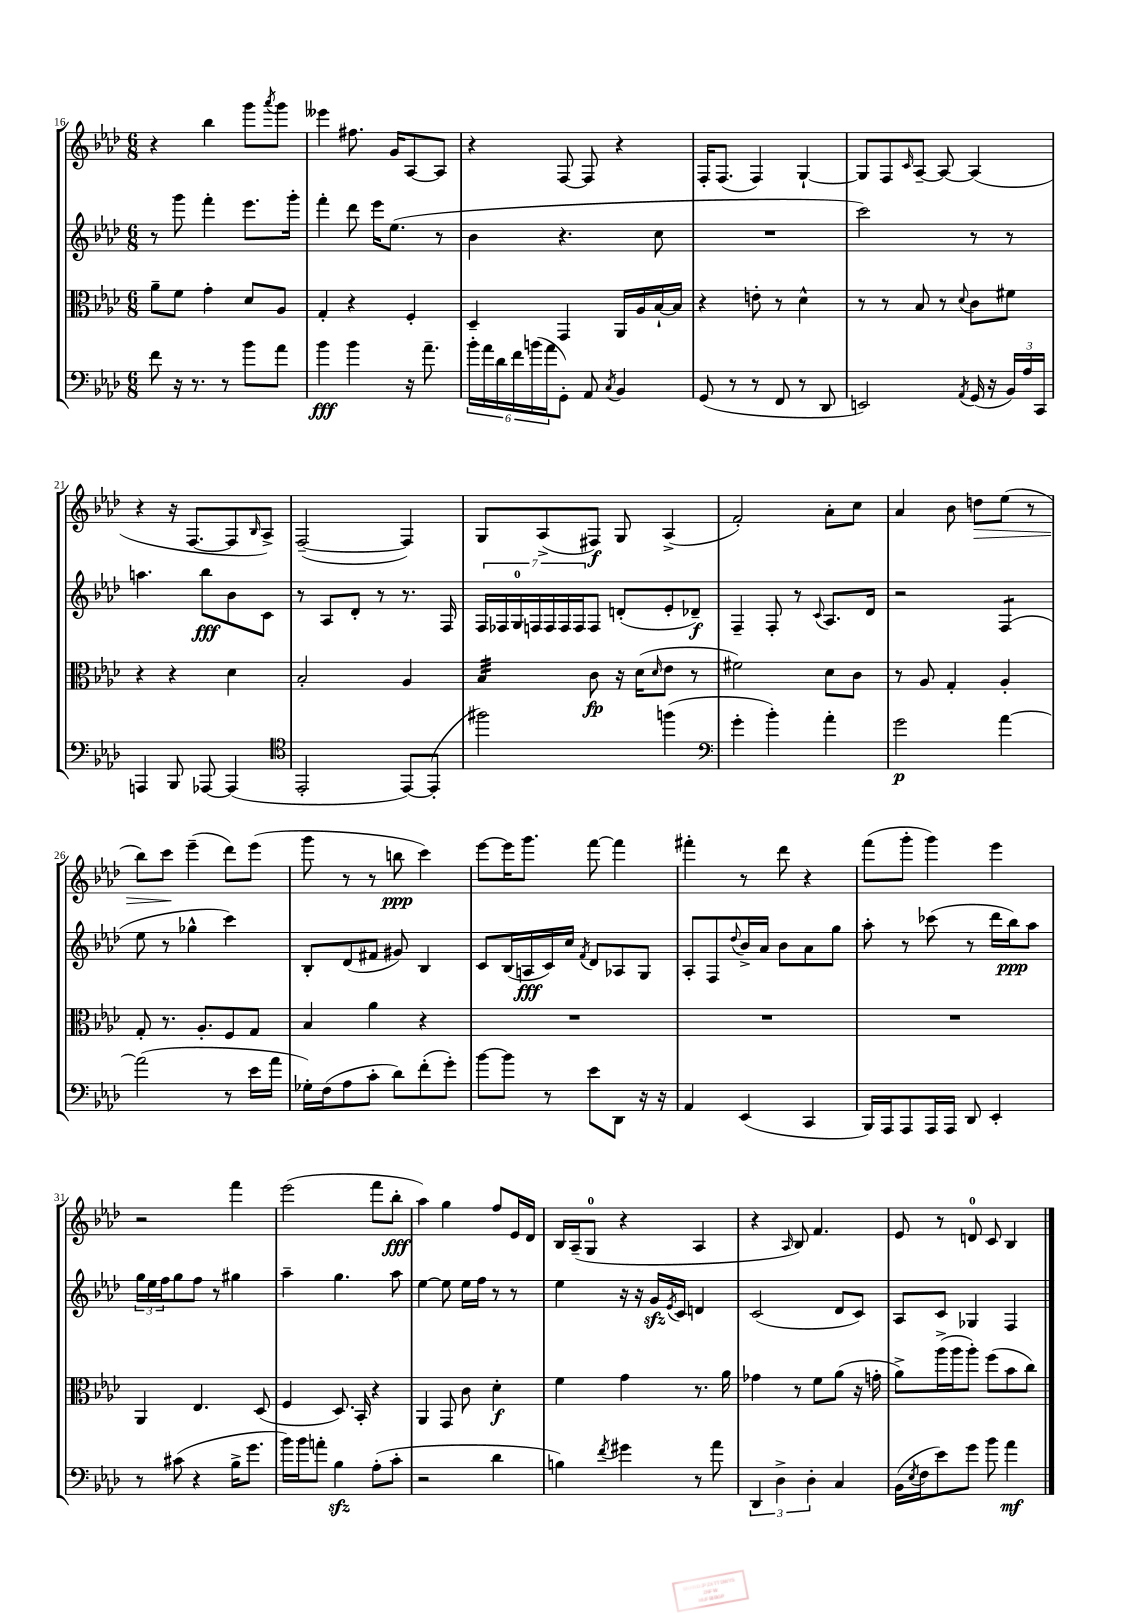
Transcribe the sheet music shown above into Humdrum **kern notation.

**kern	**kern	**kern	**kern
*staff4	*staff3	*staff2	*staff1
*clefF4	*clefC3	*clefG2	*clefG2
*k[b-e-a-d-]	*k[b-e-a-d-]	*k[b-e-a-d-]	*k[b-e-a-d-]
*M6/8	*M6/8	*M6/8	*M6/8
8f	8a-~	8r	4r
16r	8f	8ggg	.
8.r	.	.	.
.	4g'	4fff'	4bb-
8r	.	.	.
8b-	8d-	8.eee-	8ggg
.	.	.	8qaaa-
8a-	8A-	.	8ggg
.	.	16ggg'	.
=	=	=	=
4b-	4G'	4fff'	4eee--
4b-	4r	8ddd-	8.ff#
.	.	16eee-	.
.	.	(8.ee-	16g
16r	4F'	.	[8A-
8.a-~	.	.	.
.	.	8r	8A-]
=	=	=	=
24b-'	4D-~	4b-	4r
24a-	.	.	.
24d-	.	.	.
24f	.	.	.
(24b	.	.	.
24a-	.	.	.
8GG')	4GG	4.r	[8F
8AA-	.	.	8F]
8qC	.	.	.
4BB-	16AA-	.	4r
.	16A-	.	.
.	[16B-`	8cc	.
.	16B-]	.	.
=	=	=	=
(8GG	4r	2.r	16F'
.	.	.	(8.F
8r	.	.	.
8r	8e'	.	4F)
8FF	8r	.	.
8r	4d-^^	.	[4G`
8DD-	.	.	.
=	=	=	=
2EE)	8r	2ccc)	8G]
.	8r	.	8F
.	.	.	16qqc
.	8B-	.	[8A-~
.	8r	.	8A-_
8qAA-	8qqd-	.	.
(16GG	8c	8r	(4A-]
16r	.	.	.
24BB-)	8f#	8r	.
24A-	.	.	.
24CC	.	.	.
=	=	=	=
4AAA	4r	4.aa	4r
8BBB-	4r	.	16r
.	.	.	[8.F
[8AAA-	.	8bb-	.
(4AAA-]	4d-	8b-	8F]
.	.	.	16qqB-
.	.	8c	8A-^)
=	=	=	=
*clefC4	*	*	*
2EE-'	2B-'	8r	([2F~
.	.	8A-	.
.	.	8d-'	.
.	.	8r	.
[8EE-)	4A-	8.r	4F])
(8EE-']	.	.	.
.	.	16F	.
=	=	=	=
2ff#)	4B-	28F	8G
.	.	28F-	.
.	.	28G	.
.	.	28F	.
.	.	.	(8A-^
.	.	28F	.
.	.	28F	.
.	.	28F	.
.	8c	8F	8F#)
.	16r	(8d'	8G
.	(16d-	.	.
.	16qqd-	.	.
(4ff	8e-	8e-'	(4A-^
.	8r	8d-~)	.
=	=	=	=
*clefF4	*	*	*
4g'	2f#)	4F~	2f')
4b-')	.	8F'	.
.	.	8r	.
.	.	8qqc	.
4a-'	8d-	8.A-	8a-'
.	8c	.	8cc
.	.	16d-	.
=	=	=	=
2g	8r	2r	4a-
.	8A-	.	.
.	4G'	.	8b-
.	.	.	8dd
[4a-	4A-'	(4F	(8ee-
.	.	.	8r
=	=	=	=
(2a-]	8G'	8ee-	8bb-)
.	8.r	8r	8ccc
.	.	4gg-^^	(4eee-~
.	8.A-'	.	.
8r	8F	4ccc)	8ddd-)
16e-	8G	.	(8eee-
16a-	.	.	.
=	=	=	=
16G-')	4B-	8B-'	8ggg
(16F	.	.	.
8A-	.	(8d-	8r
8c'	4a-	8f#	8r
8d-)	.	8g#)	8bb
(8f'	4r	4B-	4ccc)
8g')	.	.	.
=	=	=	=
[8b-	2.r	8c	[8eee-
8b-]	.	(16B-	16eee-]
.	.	16A	8.ggg
8r	.	16c)	.
.	.	16cc	.
.	.	8qf	.
8e-	.	8d-	[8fff
8DD-	.	8A-	4fff]
16r	.	8G	.
16r	.	.	.
=	=	=	=
4AA-	2.r	8A-'	4fff#'
.	.	8F	.
.	.	8qqdd-	.
(4EE-	.	16b-^	8r
.	.	16a-	.
.	.	8b-	8ddd-
4CC	.	8a-	4r
.	.	8gg	.
=	=	=	=
16BBB-)	2.r	8aa-'	(8fff
16AAA-	.	.	.
8AAA-	.	8r	8ggg'
16AAA-	.	(8ccc-	4ggg)
16AAA-	.	.	.
8DD-	.	8r	.
4EE-'	.	16ddd-	4eee-
.	.	16bb-)	.
.	.	8aa-	.
=	=	=	=
8r	4AA-	24gg	2r
.	.	24ee-	.
.	.	24ff	.
(8c#	.	8gg	.
4r	4.E-	8ff	.
.	.	8r	.
16B-^	.	4gg#	4fff
8.g	.	.	.
.	(8D-	.	.
=	=	=	=
16b-)	4F	4aa-~	(2eee-
16b-	.	.	.
8a'	.	.	.
4B-	8.D-)	4.gg	.
.	16BB-'	.	.
(8A-'	4r	.	8fff
8c'	.	8aa-	8bb-'
=	=	=	=
2r	4AA-	[4ee-	4aa-)
.	8GG	8ee-]	4gg
.	8c	16ee-	.
.	.	16ff	.
4d-	4d-'	8r	8ff
.	.	8r	16e-
.	.	.	16d-
=	=	=	=
4B)	4f	4ee-	16B-
.	.	.	(16A-~
.	.	.	8G
8qf	.	.	.
4g#	4g	16r	4r
.	.	16r	.
.	.	16g	.
.	.	8qe-	.
.	.	16c	.
8r	8.r	4d	4A-
8a-	.	.	.
.	16a-	.	.
=	=	=	=
6DD-	4g-	(2c	4r
6D-^	.	.	.
.	.	.	16qqA-
.	8r	.	8B-)
6D-'	.	.	.
.	8f	.	4.f
4C	(8a-	8d-	.
.	16r	8c)	.
.	16g'	.	.
=	=	=	=
(16BB-	8a-^)	8A-	8e-
8qE-	.	.	.
16F	.	.	.
8e-)	(16aa-^	8c	8r
.	16aa-	.	.
8g	8aa-')	4G-	8d
8b-	(8ff	.	8c
4a-	8b-	4F	4B-
.	8cc)	.	.
==	==	==	==
*-	*-	*-	*-
